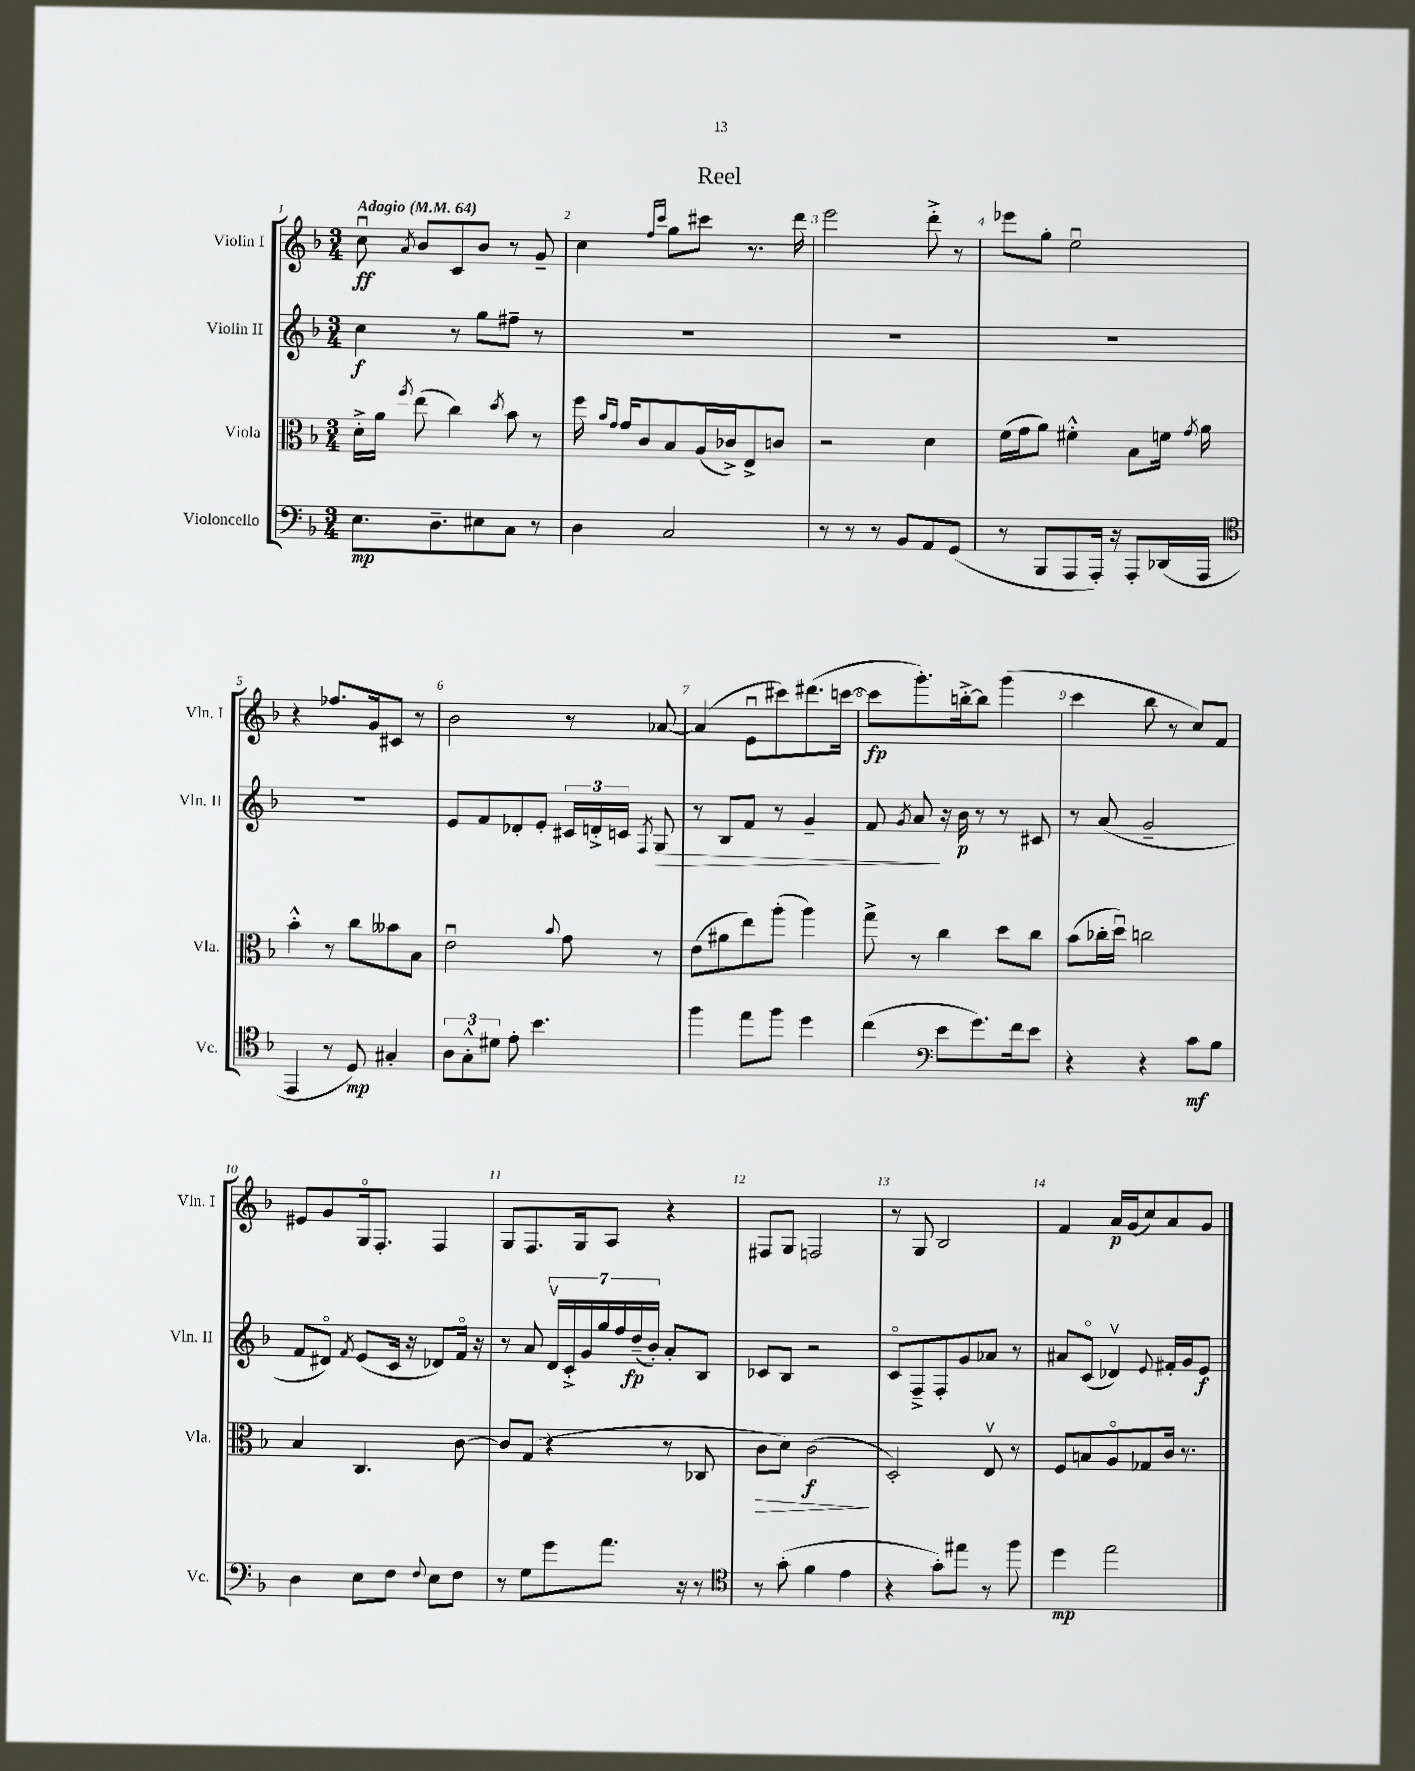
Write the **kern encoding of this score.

**kern	**kern	**kern	**kern
*staff4	*staff3	*staff2	*staff1
*clefF4	*clefC3	*clefG2	*clefG2
*k[b-]	*k[b-]	*k[b-]	*k[b-]
*M3/4	*M3/4	*M3/4	*M3/4
*MM64	*MM64	*MM64	*MM64
8.E\L	16d'^\LL	4cc\	8ccu\
.	16a\JJ	.	.
.	8qgg/	.	8qa/
.	(8ee\	.	8b-/L
8.D~\	.	.	.
.	4cc\)	8r	8c/
8E#\	.	8gg\L	8b-/J
.	8qdd/	.	.
8C\J	8b-\	8ff#~\J	8r
8r	8r	8r	8g~/
=	=	=	=
4D\	16ff\	2.r	4cc\
.	16qqb-/LL	.	.
.	16qqg/JJ	.	.
.	16g/LK	.	.
.	8c/	.	.
.	.	.	16qqff/LL
.	.	.	16qqccc/JJ
2C/	8B-/	.	8gg\L
.	(16A/L	.	8ccc#\J
.	16c-^/J)	.	.
.	8E^/	.	8.r
.	8c/J	.	.
.	.	.	16ddd\
=	=	=	=
8r	2r	2.r	2eee\
8r	.	.	.
8r	.	.	.
8BB-/L	.	.	.
8AA/	4d\	.	8ddd'^\
(8GG/J	.	.	8r
=	=	=	=
8r	(16f\LL	2.r	8eee-\L
.	16g\J	.	.
8BBB-/L	8a\J)	.	8gg'\J
8AAA/	4f#'^^\	.	2eeu\
16AAA'/Jk)	.	.	.
16r	.	.	.
8AAA'/L	8B-\L	.	.
(16DD-/L	16f\Jk	.	.
.	8qg/	.	.
16AAA/JJ	16a\	.	.
=	=	=	=
*clefC4	*	*	*
4EE/	4b-'^^\	2.r	4r
8r	8r	.	8.ff-/L
8D/)	8cc\L	.	.
.	.	.	16g/k
4G#'/	8b--\	.	8c#/J
.	8B-\J	.	8r
=	=	=	=
12A\L	2eu\	8e/L	2b-\
12G'^^\	.	.	.
.	.	8f/	.
12d#\J	.	.	.
8e'\	.	8d-'/	.
4.b-\	.	8e'/J	.
.	8qqb-/	.	.
.	8g\	24c#/LL	8r
.	.	24d'^/	.
.	.	24c/JJ	.
.	.	8qF/	.
.	8r	8G/	[8a-/
=	=	=	=
4ff\	(8e\L	8r	(4a-/]
.	8a#\	8B-/L	.
8ee\L	8ee\)	8f/J	8eu\L
8ff\J	(8aa'\J	8r	8ccc#\)
4dd\	4aa\)	4g~/	(8.ddd#\
.	.	.	[16ccc\Jk
=	=	=	=
(4cc\	8gg^\	8f/	8ccc\]L
.	.	8qg/	.
.	8r	8a/	8.ggg'\)
*clefF4	*	*	*
8e\L	4cc\	16r	.
.	.	16b-\	[16bb'^\k
8.g\)	.	8r	8bb\]J
.	8dd\L	8r	(4ggg\
16f\k	.	.	.
8e\J	8cc\J	8c#/	.
=	=	=	=
4r	(8b-\L	8r	4ccc\
.	16cc-'\L	(8a/	.
.	16ddu\JJ)	.	.
4r	2cc\	2g~/	8bb-\
.	.	.	8r
8c\L	.	.	8cc/L)
8B-\J	.	.	8f/J
=	=	=	=
4D\	4B-/	8f/L	8e#/L
.	.	8d#o/J)	8g/
.	.	8qf/	.
8E\L	4.C/	(8e/L	16Go/k
.	.	.	8.F'/J
8F\J	.	16c/Jk	.
.	.	16r	.
8qqF/	.	.	.
8E\L	.	8d-/L)	4F/
8F\J	[8c\	16fo/Jk	.
.	.	16r	.
=	=	=	=
8r	8c/]L	8r	8G/L
8G\L	(8G/J	8a/	8.F/
8g\	4r	28dv/LL	.
.	.	28c'^/	.
.	.	.	16G/k
.	.	28g/	.
.	.	28gg/	.
8.a\J	.	.	8A/J
.	.	28ff/	.
.	.	(28dd~/	.
.	.	28b-'/JJ)	.
.	8r	8a'/L	4r
16r	.	.	.
8r	8C-/	8B-/J	.
=	=	=	=
*clefC4	*	*	*
8r	8c\L	8c-/L	8F#/L
(8g'\	8d\J)	8B-/J	8G/J
4f\	(2c\	2r	2F/
4e\	.	.	.
=	=	=	=
4r	2D'/)	8co/L	8r
.	.	8F~^/	8G/
8g'\L)	.	8F'/	2B-/
8ee#\J	.	8g/	.
8r	8Ev/	8a-/J	.
8ff\	8r	8r	.
=	=	=	=
4dd\	8F/L	8a#/L	4f/
.	8B/	(8co/J	.
2ee\	8Ao/	4d-v/)	16a/LL
.	.	.	(16g/J
.	8G-/	.	8cc/)
.	.	8qqe/	.
.	16c/Jk	16f#'/LL	8a/
.	8.r	16g/J	.
.	.	8e/J	8g/J
==	==	==	==
*-	*-	*-	*-
